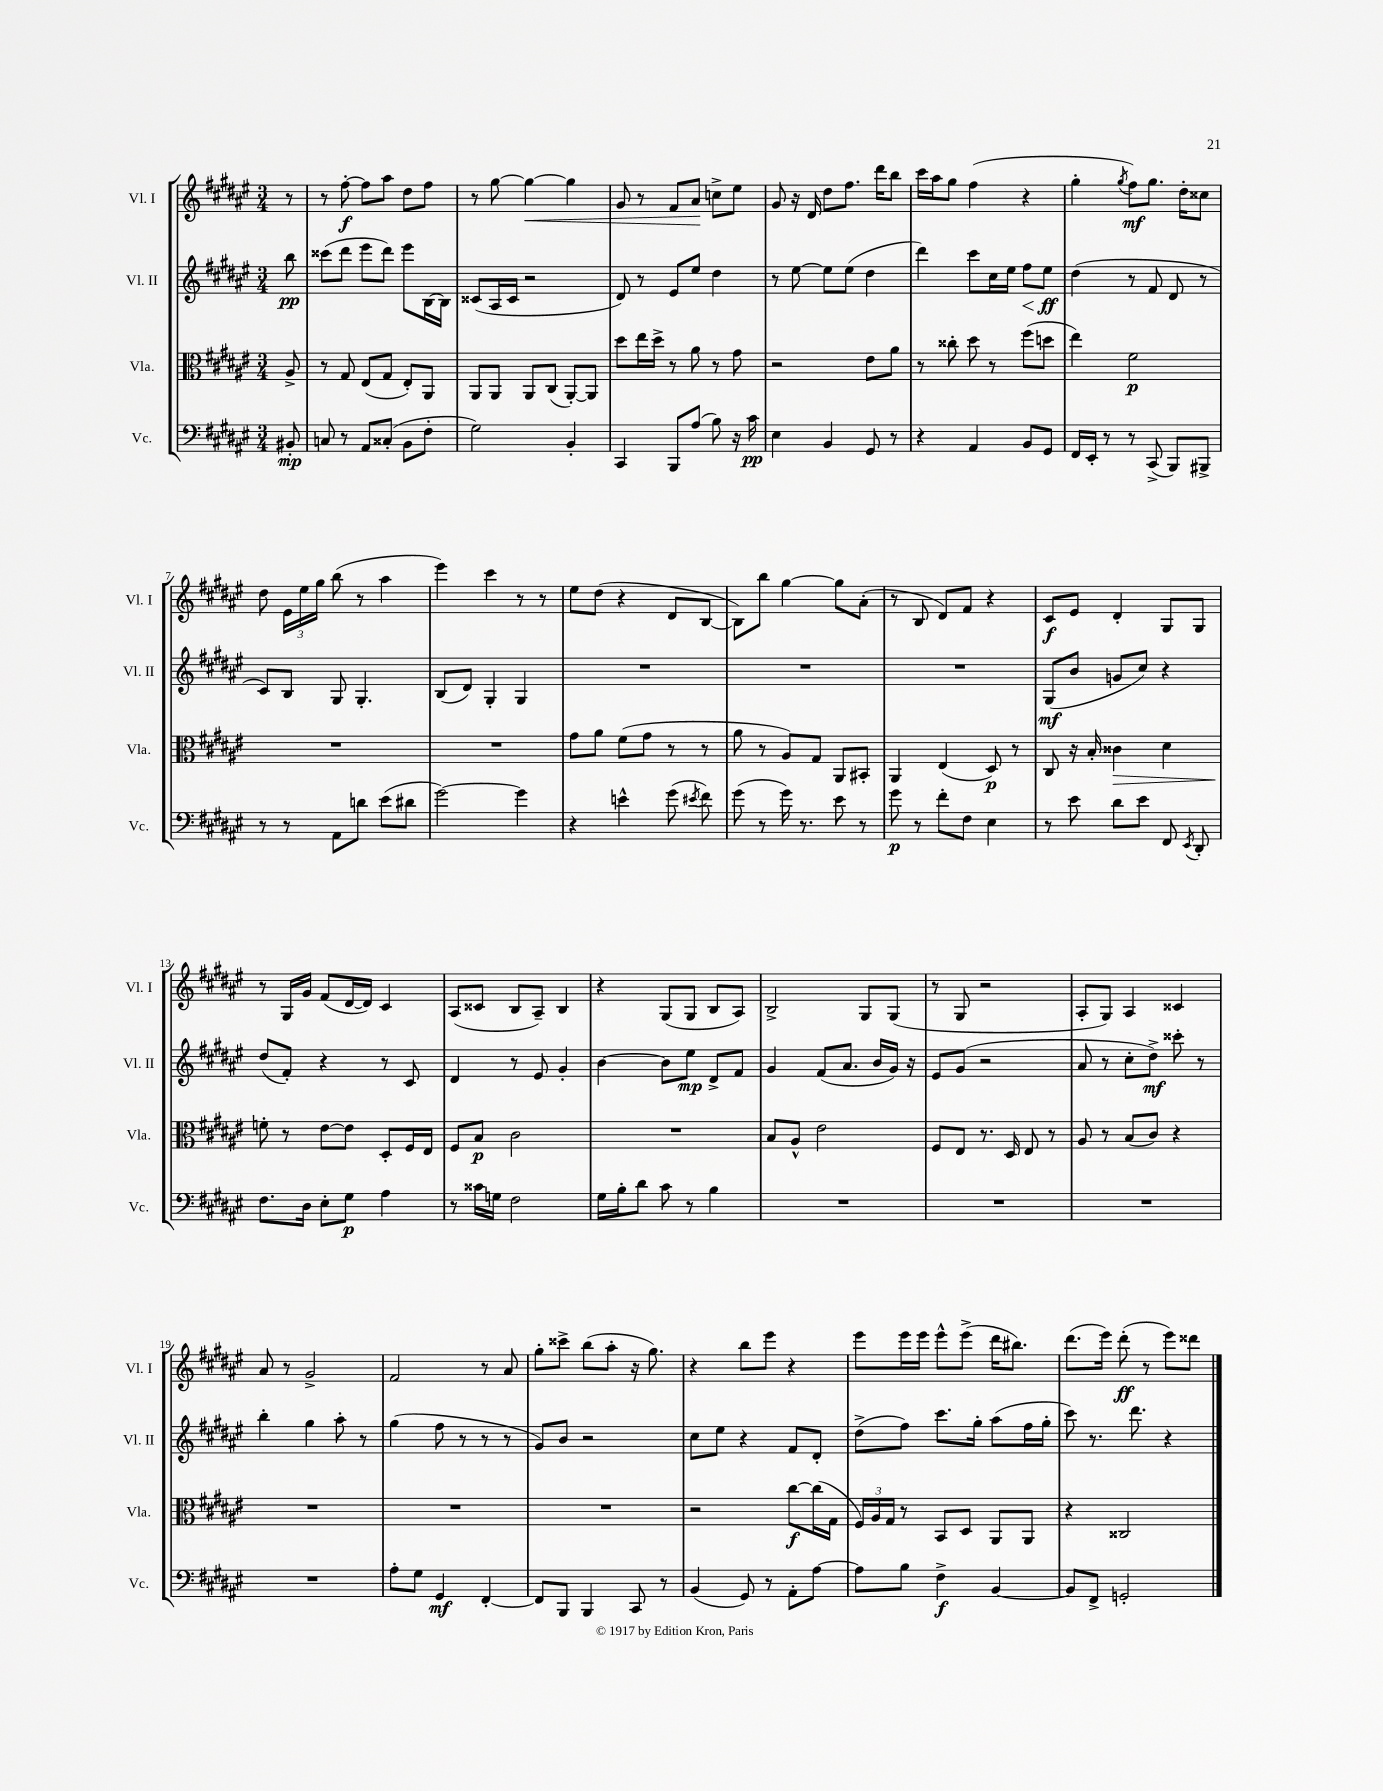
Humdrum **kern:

**kern	**dynam	**kern	**dynam	**kern	**dynam	**kern	**dynam
*part4	*part4	*part3	*part3	*part2	*part2	*part1	*part1
*staff4	*staff4	*staff3	*staff3	*staff2	*staff2	*staff1	*staff1
*I"Vc.	*	*I"Vla.	*	*I"Vl. II	*	*I"Vl. I	*
*I'Vc.	*	*I'Vla.	*	*I'Vl. II	*	*I'Vl. I	*
*clefF4	*	*clefC3	*	*clefG2	*	*clefG2	*
*k[f#c#g#d#a#e#]	*	*k[f#c#g#d#a#e#]	*	*k[f#c#g#d#a#e#]	*	*k[f#c#g#d#a#e#]	*
*M3/4	*	*M3/4	*	*M3/4	*	*M3/4	*
=	=	=	=	=	=	=	=
8BB#X'/	mp	8A#^/	.	8bb\	pp	8r	.
=1	=1	=1	=1	=1	=1	=1	=1
8Cn/	.	8r	.	(8ccc##X\L	.	8r	.
8r	.	8G#/	.	8ddd#\J	.	[8ff#'\	f
8AA#/L	.	(8E#/L	.	8eee#\L	.	8ff#\L]	.
(8C##X'/J	.	8G#/J	.	8ddd#\J)	.	8aa#\J	.
8BB\L	.	8E#'/L)	.	8eee#\L	.	8dd#\L	.
8F#'\J	.	8AA#/J	.	[16B\L	.	8ff#\J	.
.	.	.	.	16B\JJ]	.	.	.
=2	=2	=2	=2	=2	=2	=2	=2
2G#\)	.	8AA#/L	.	(8c##X/L	.	8r	.
.	.	8AA#/J	.	16A#/L	.	[8gg#\	.
.	.	.	.	16c##/JJ	.	.	.
!	!	!	!	!	!	!	!LO:HP:b
.	.	8AA#/L	.	2r	.	4gg#\_	<
.	.	(8C#/J	.	.	.	.	.
4BB'/	.	[8AA#'/L)	.	.	.	4gg#\]	.
.	.	8AA#/J]	.	.	.	.	.
=3	=3	=3	=3	=3	=3	=3	=3
4CC#/	.	8dd#\L	.	8d#/)	.	8g#/	.
.	.	16ee#\L	.	8r	.	8r	.
.	.	16dd#^\JJ	.	.	.	.	.
8BBB/L	.	8r	.	8e#/L	.	8f#/L	.
(8A#/J	.	8a#\	.	8ee#/J	.	8a#/J	.
8B\)	.	8r	.	4dd#\	.	8ccn^\L	[
16r	.	8g#\	.	.	.	8ee#\J	.
16c#\	pp	.	.	.	.	.	.
=4	=4	=4	=4	=4	=4	=4	=4
4E#\	.	2r	.	8r	.	8g#/	.
.	.	.	.	[8ee#\	.	16r	.
.	.	.	.	.	.	16d#/	.
4BB/	.	.	.	8ee#\L]	.	8dd#\L	.
.	.	.	.	(8ee#\J	.	8.ff#\J	.
8GG#/	.	8e#\L	.	4dd#\	.	.	.
.	.	.	.	.	.	16ddd#\KL	.
8r	.	8a#\J	.	.	.	8bb\J	.
=5	=5	=5	=5	=5	=5	=5	=5
4r	.	8r	.	4ddd#\)	.	16ccc#\LL	.
.	.	.	.	.	.	16aa#\J	.
.	.	8cc##X'\	.	.	.	8gg#\J	.
4AA#/	.	8dd#\	.	8ccc#\L	.	(4ff#\	.
.	.	8r	.	16cc#\L	.	.	.
.	.	.	.	16ee#\JJ	.	.	.
!	!	!	!	!	!LO:HP:b	!	!
8BB/L	.	(8ff#\L	.	8ff#\L	<	4r	.
8GG#/J	.	8ddn\J	.	8ee#\J	ff	.	.
.	.	.	.	.	[	.	.
=6	=6	=6	=6	=6	=6	=6	=6
16FF#/LL	.	4ee#\)	.	(4dd#\	.	4gg#'\	.
16EE#'/JJ	.	.	.	.	.	.	.
8r	.	.	.	.	.	.	.
.	.	.	.	.	.	8qgg#/	.
8r	.	2f#\	p	8r	.	8ff#\L)	mf
(8CC#^/	.	.	.	8f#/	.	8.gg#\J	.
8BBB/L)	.	.	.	8d#/	.	.	.
.	.	.	.	.	.	16dd#'\KL	.
8BBB#X^/J	.	.	.	8r	.	8cc##X\J	.
!!LO:LB:g=z
=7	=7	=7	=7	=7	=7	=7	=7
8r	.	2.r	.	8c#/L)	.	8dd#\	.
8r	.	.	.	8B/J	.	24e#\LL	.
.	.	.	.	.	.	24ee#\	.
.	.	.	.	.	.	24gg#\JJ	.
8AA#\L	.	.	.	8G#/	.	(8bb\	.
8dn\J	.	.	.	4.G#'/	.	8r	.
(8e#\L	.	.	.	.	.	4aa#\	.
8d#X\J	.	.	.	.	.	.	.
=8	=8	=8	=8	=8	=8	=8	=8
[2g#\)	.	2.r	.	(8B/L	.	4eee#\)	.
.	.	.	.	8d#/J)	.	.	.
.	.	.	.	4G#'/	.	4ccc#\	.
4g#\]	.	.	.	4G#/	.	8r	.
.	.	.	.	.	.	8r	.
=9	=9	=9	=9	=9	=9	=9	=9
4r	.	8g#\L	.	2.r	.	8ee#\L	.
.	.	8a#\J	.	.	.	(8dd#\J	.
4en^^\	.	(8f#\L	.	.	.	4r	.
.	.	8g#\J	.	.	.	.	.
(8g#\	.	8r	.	.	.	8d#/L	.
8qe#X/	.	.	.	.	.	.	.
8f#\)	.	8r	.	.	.	[8B/J	.
=10	=10	=10	=10	=10	=10	=10	=10
(8g#\	.	8a#\	.	2.r	.	8B\L])	.
8r	.	8r	.	.	.	8bb\J	.
16g#\)	.	8A#/L)	.	.	.	[4gg#\	.
8.r	.	.	.	.	.	.	.
.	.	8G#/J	.	.	.	.	.
8e#\	.	8AA#/L	.	.	.	8gg#\L]	.
8r	.	8BB#X'/J	.	.	.	(8a#'\J	.
=11	=11	=11	=11	=11	=11	=11	=11
8g#\	p	4AA#/	.	2.r	.	8r	.
8r	.	.	.	.	.	8B/	.
8f#'\L	.	(4E#/	.	.	.	8d#/L)	.
8F#\J	.	.	.	.	.	8f#/J	.
4E#\	.	8D#/)	p	.	.	4r	.
.	.	8r	.	.	.	.	.
=12	=12	=12	=12	=12	=12	=12	=12
8r	.	8C#/	.	(8G#/L	mf	8c#/L	f
8e#\	.	16r	.	8b/J	.	8e#/J	.
.	.	16B'/	.	.	.	.	.
!	!	!	!LO:HP:b	!	!	!	!
8d#\L	.	4c##X\	>	8gn/L	.	4d#'/	.
8e#\J	.	.	.	8cc#/J)	.	.	.
8FF#/	.	4d#\	.	4r	.	8G#/L	.
8qEE#/	.	.	.	.	.	.	.
8DD#'/	.	.	.	.	.	8G#/J	.
!!LO:LB:g=z
=13	=13	=13	=13	=13	=13	=13	=13
8.F#\L	.	8fn'\	.	(8dd#/L	.	8r	.
.	.	8r	]	8f#'/J)	.	16G#/LL	.
16D#\Jk	.	.	.	.	.	16g#/JJ	.
8E#'\L	.	[8e#\L	.	4r	.	(8f#/L	.
8G#\J	p	8e#\J]	.	.	.	[16d#/L	.
.	.	.	.	.	.	16d#/JJ])	.
4A#\	.	8D#'/L	.	8r	.	4c#/	.
.	.	16F#/L	.	8c#/	.	.	.
.	.	16E#/JJ	.	.	.	.	.
=14	=14	=14	=14	=14	=14	=14	=14
8r	.	8F#/L	.	4d#/	.	(8A#/L	.
16c##X\LL	.	8B/J	p	.	.	8c##X/J	.
16Gn\JJ	.	.	.	.	.	.	.
2F#\	.	2c#\	.	8r	.	8B/L	.
.	.	.	.	8e#/	.	8A#~/J)	.
.	.	.	.	4g#'/	.	4B/	.
=15	=15	=15	=15	=15	=15	=15	=15
16G#\LL	.	2.r	.	[4b\	.	4r	.
16B'\J	.	.	.	.	.	.	.
8d#\J	.	.	.	.	.	.	.
8c#\	.	.	.	8b\L]	.	(8G#/L	.
8r	.	.	.	8ee#\J	mp	8G#/J	.
4B\	.	.	.	8d#^/L	.	8B/L	.
.	.	.	.	8f#/J	.	8A#/J)	.
=16	=16	=16	=16	=16	=16	=16	=16
2.r	.	8B/L	.	4g#/	.	2B^/	.
.	.	8A#^^/J	.	.	.	.	.
.	.	2e#\	.	(8f#/L	.	.	.
.	.	.	.	8.a#/J	.	.	.
.	.	.	.	.	.	8G#/L	.
.	.	.	.	16b/LL	.	.	.
.	.	.	.	16g#/JJ)	.	(8G#/J	.
.	.	.	.	16r	.	.	.
=17	=17	=17	=17	=17	=17	=17	=17
2.r	.	8F#/L	.	8e#/L	.	8r	.
.	.	8E#/J	.	(8g#/J	.	8G#/	.
.	.	8.r	.	2r	.	2r	.
.	.	16D#/	.	.	.	.	.
.	.	8E#/	.	.	.	.	.
.	.	8r	.	.	.	.	.
=18	=18	=18	=18	=18	=18	=18	=18
2.r	.	8A#/	.	8a#/	.	8A#'/L	.
.	.	8r	.	8r	.	8G#/J)	.
.	.	(8B/L	.	8cc#'\L	.	4A#/	.
.	.	8c#/J)	.	8dd#^\J)	mf	.	.
.	.	4r	.	8ccc##X'\	.	4c##X/	.
.	.	.	.	8r	.	.	.
!!LO:LB:g=z
=19	=19	=19	=19	=19	=19	=19	=19
2.r	.	2.r	.	4bb'\	.	8a#/	.
.	.	.	.	.	.	8r	.
.	.	.	.	4gg#\	.	2g#^/	.
.	.	.	.	8aa#'\	.	.	.
.	.	.	.	8r	.	.	.
=20	=20	=20	=20	=20	=20	=20	=20
8A#'\L	.	2.r	.	(4gg#\	.	2f#/	.
8G#\J	.	.	.	.	.	.	.
4GG#/	mf	.	.	8ff#\	.	.	.
.	.	.	.	8r	.	.	.
[4FF#'/	.	.	.	8r	.	8r	.
.	.	.	.	8r	.	8a#/	.
=21	=21	=21	=21	=21	=21	=21	=21
8FF#/L]	.	2.r	.	8g#/L)	.	8gg#'\L	.
8BBB/J	.	.	.	8b/J	.	8ccc##X^\J	.
4BBB/	.	.	.	2r	.	(8bb\L	.
.	.	.	.	.	.	8aa#'\J	.
8CC#/	.	.	.	.	.	16r	.
.	.	.	.	.	.	8.gg#\)	.
8r	.	.	.	.	.	.	.
=22	=22	=22	=22	=22	=22	=22	=22
(4BB/	.	2r	.	8cc#\L	.	4r	.
.	.	.	.	8ee#\J	.	.	.
8GG#/)	.	.	.	4r	.	8bb\L	.
8r	.	.	.	.	.	8eee#\J	.
8AA#'\L	.	[8cc#\L	f	8f#/L	.	4r	.
[8A#\J	.	(16cc#\L]	.	8d#'/J	.	.	.
.	.	16G#\JJ	.	.	.	.	.
=23	=23	=23	=23	=23	=23	=23	=23
8A#\L]	.	24F#/LL)	.	(8dd#^\L	.	8eee#\L	.
.	.	24A#/	.	.	.	.	.
.	.	24G#/JJ	.	.	.	.	.
8B\J	.	8r	.	8ff#\J)	.	16eee#\L	.
.	.	.	.	.	.	16eee#\JJ	.
4F#^\	f	8BB/L	.	8.ccc#\L	.	8eee#^^\L	.
.	.	8D#/J	.	.	.	(8eee#^\J	.
.	.	.	.	16gg#'\Jk	.	.	.
[4BB/	.	8AA#/L	.	(8aa#\L	.	16ddd#\KL	.
.	.	.	.	.	.	8.bb#X\J)	.
.	.	8AA#/J	.	16ff#\L	.	.	.
.	.	.	.	16gg#'\JJ	.	.	.
=24	=24	=24	=24	=24	=24	=24	=24
8BB/L]	.	4r	.	8ccc#\)	.	(8.ddd#\L	.
8FF#^/J	.	.	.	8.r	.	.	.
.	.	.	.	.	.	16eee#\Jk)	.
2GGn'/	.	2C##X/	.	.	.	(8ddd#'\	ff
.	.	.	.	8.ddd#\	.	.	.
.	.	.	.	.	.	8r	.
.	.	.	.	4r	.	8eee#\L)	.
.	.	.	.	.	.	8ddd##X\J	.
==	==	==	==	==	==	==	==
*-	*-	*-	*-	*-	*-	*-	*-
